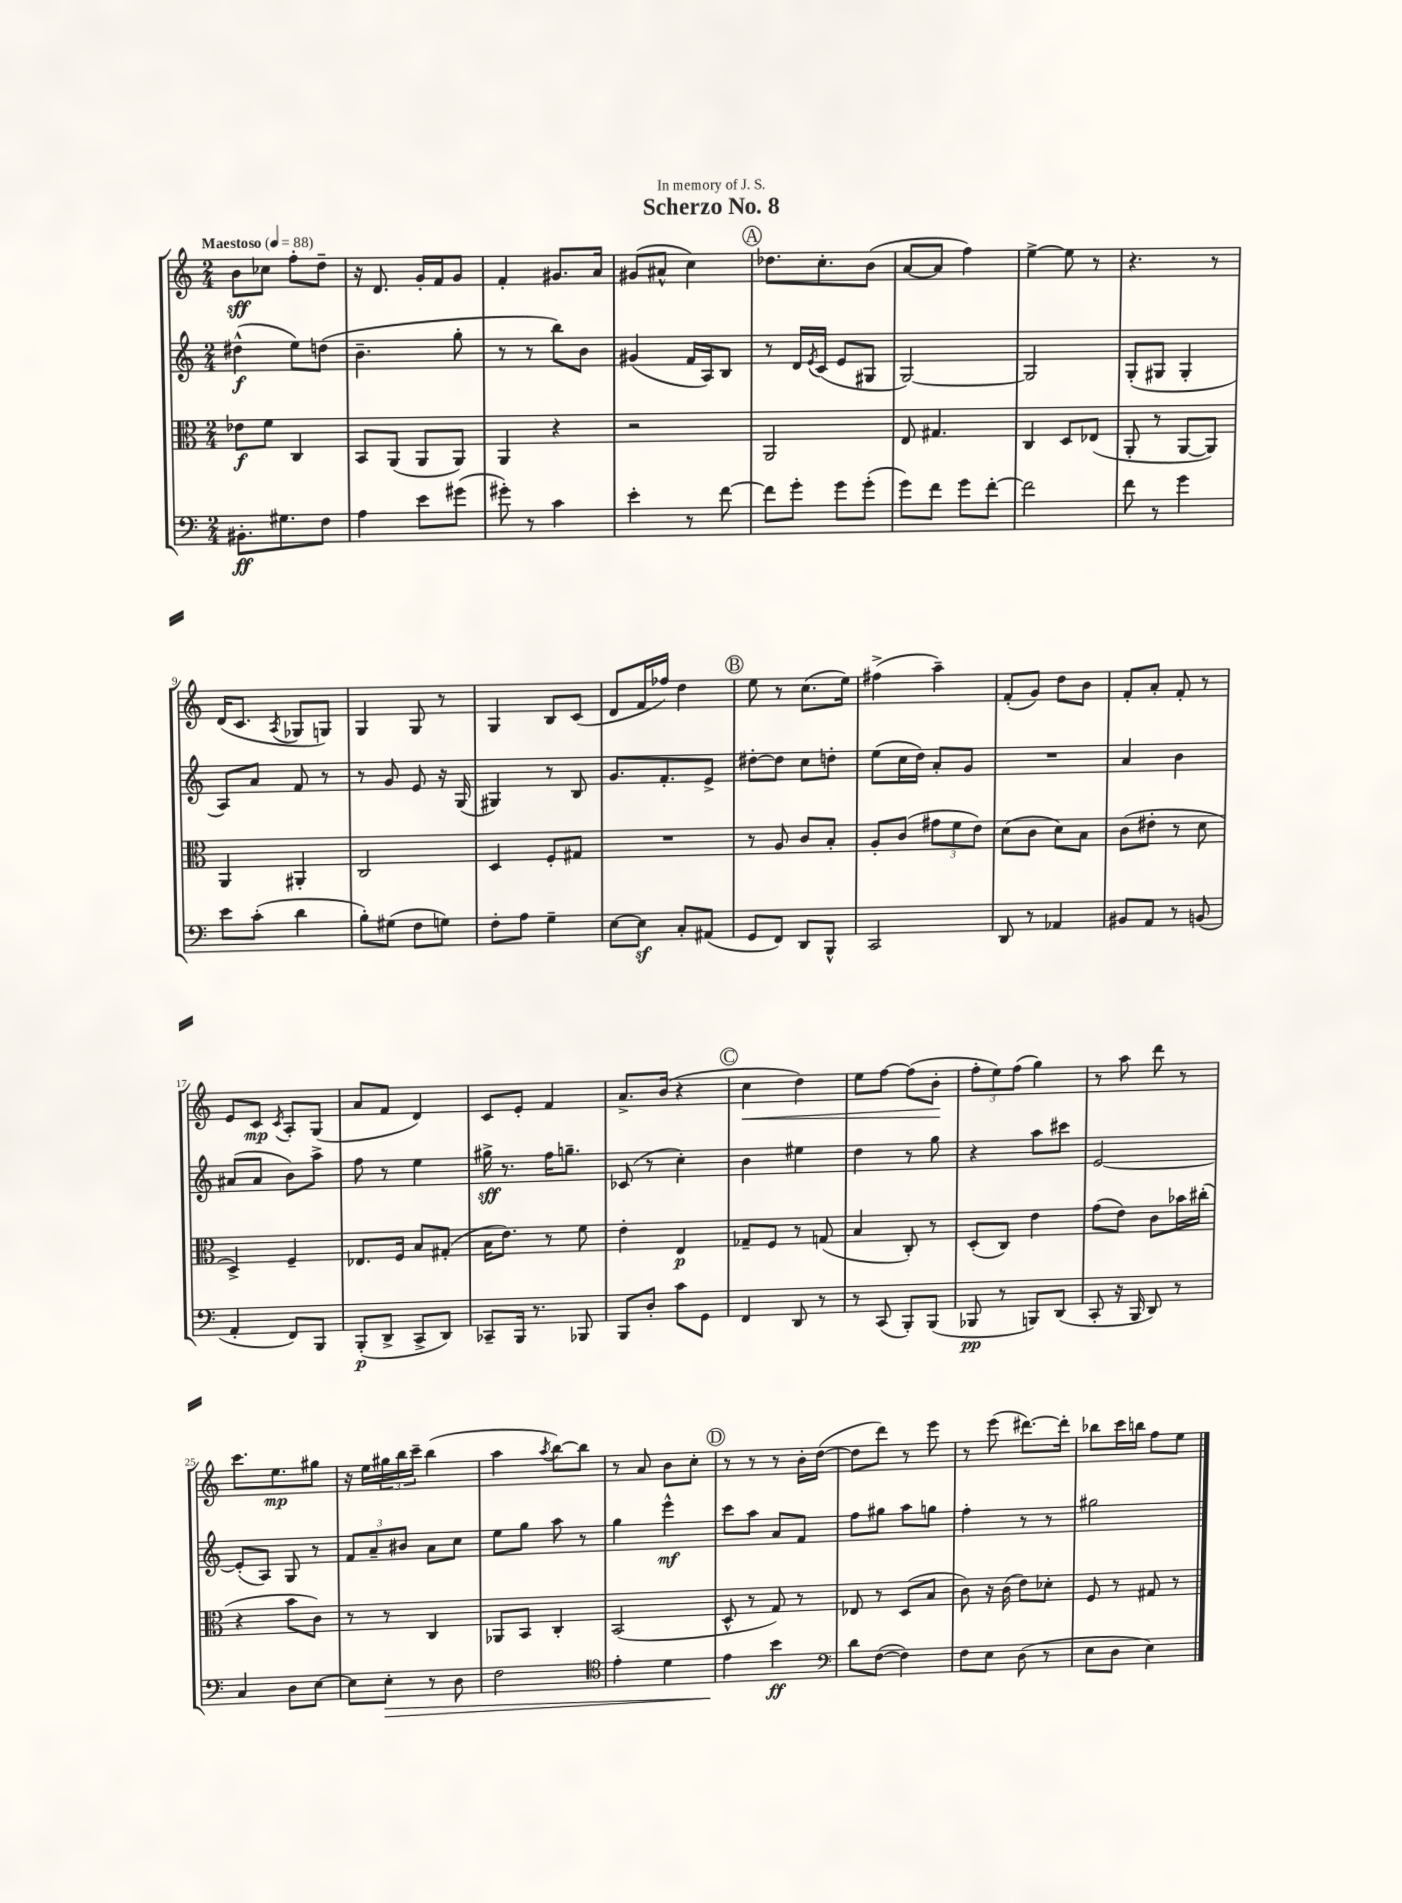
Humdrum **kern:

**kern	**kern	**kern	**kern
*staff4	*staff3	*staff2	*staff1
*clefF4	*clefC3	*clefG2	*clefG2
*k[]	*k[]	*k[]	*k[]
*M2/4	*M2/4	*M2/4	*M2/4
*MM88	*MM88	*MM88	*MM88
8.BB#'	8e-	(4dd#^^	8b
.	8f	.	8cc-
8.G#	.	.	.
.	4C	8ee)	8ff'
8F	.	(8dd	8dd~
=	=	=	=
4A	8BB	4.b~	16r
.	.	.	8.d
.	(8AA	.	.
8e	8AA	.	16g'
.	.	.	16f
(8g#	8AA)	8gg'	8g
=	=	=	=
8g#')	4AA	8r	4f'
8r	.	8r	.
4c	4r	8bb)	8.g#
.	.	8b	.
.	.	.	16a
=	=	=	=
4e'	2r	(4g#	(8g#
.	.	.	8a#^^
8r	.	16f	4cc)
.	.	16A)	.
[8f	.	8B	.
=	=	=	=
8f]	2AA	8r	8.dd-
8g'	.	16d	.
.	.	8qe	.
.	.	(16c	8.cc'
8g	.	8e	.
(8g'	.	8G#	(8b
=	=	=	=
8g)	8E	[2G)	[8a
8f	4.G#	.	8a]
8g	.	.	4ff)
[8f'	.	.	.
=	=	=	=
2f]	4C	2G]	[4ee^
.	8D	.	8ee]
.	(8E-	.	8r
=	=	=	=
8f	8AA'	(8G'	4.r
8r	8r	8G#	.
4g	[8AA	4G#'	.
.	8AA])	.	8r
=	=	=	=
8e	4AA	8A)	(16d
.	.	.	8.c
(8c'	.	8a	.
.	.	.	8qA
4d	4AA#'	8f	8G-
.	.	8r	8G)
=	=	=	=
8B')	2C	8r	4G
(8G#	.	8g	.
8F	.	8e	8G
8G)	.	16r	8r
.	.	(16G	.
=	=	=	=
8F'	4D	4G#)	4G
8A	.	.	.
4G~	8F'	8r	8B
.	8G#	8B	(8c
=	=	=	=
[8E	2r	8.g	8d
8E]	.	.	16f
.	.	8.f'	16ff-)
8C'	.	.	4dd
(8AA#	.	8e^	.
=	=	=	=
8GG	8r	[8dd#'	8ee
8FF)	8A	8dd#]	8r
8DD	8c	8cc	(8.cc
8BBB^^	8B'	8dd'	.
.	.	.	16ee)
=	=	=	=
2CC	8A'	(8ee	(4ff#^
.	(8c	16cc	.
.	.	16dd)	.
.	12g#	8a'	4aa~)
.	12f	.	.
.	.	8g	.
.	12e)	.	.
=	=	=	=
8DD	(8d	2r	(8f'
8r	8c	.	8g)
4AA-	8d)	.	8dd
.	8B	.	8b
=	=	=	=
8BB#	(8c	4a	8f'
8AA	8e#'	.	8a'
8r	8r	4b	8f'
(8BB	8d	.	8r
=	=	=	=
4AA'	4D^)	(8a#	8e
.	.	8a#	8c
.	.	.	8qc
8FF)	4F~	8b)	8A'
8BBB	.	8aa^	(8G
=	=	=	=
(8BBB'	8.E-	8ff	8a
8DD^	.	8r	8f
.	16F	.	.
8CC^	8B	4ee	4d)
8DD)	(8G#'	.	.
=	=	=	=
8CC-~	16B	16gg#^	8c
.	8.e)	8.r	.
16BBB	.	.	8e'
8.r	.	.	.
.	8r	16ff	4f
.	.	8.gg~	.
8BBB-	8f	.	.
=	=	=	=
8BBB	4e'	(8c-	8.a^
8D'	.	8r	.
.	.	.	(16b
8c	4E	4cc')	4r
8GG	.	.	.
=	=	=	=
4FF	8G-~	4b	4cc
.	8F	.	.
8DD	8r	4ee#	4dd)
8r	(8G	.	.
=	=	=	=
8r	4B	4dd	8ee
(8CC	.	.	[8ff
8BBB')	8C')	8r	(8ff]
(8BBB	8r	8gg	8b'
=	=	=	=
8BBB-	(8D'	4r	12ff'
.	.	.	12ee)
8r	8C)	.	.
.	.	.	(12ff
8BBB)	4e	8aa	4gg)
(8DD	.	8ccc#	.
=	=	=	=
8CC'	(8g	[2e	8r
16r	8e)	.	8aa
16BBB	.	.	.
8DD)	8c	.	8ddd
8r	16b-	.	8r
.	(16cc#'	.	.
=	=	=	=
4C	4r	(8e']	8.ccc
.	.	8A)	.
.	.	.	8.ee
8D	8b	8G	.
[8E	8c)	8r	8gg#
=	=	=	=
8E]	8r	12f	16r
.	.	.	16ee
.	.	12a~	.
8E'	8r	.	24gg#
.	.	12b#	24bb
.	.	.	24ccc~
8r	4C	8a	(4bb
8D	.	8cc	.
=	=	=	=
2F	8AA-	8ee	4aa
.	8BB	8gg	.
.	.	.	8qaa
.	4C'	8aa	[8bb)
.	.	8r	8bb]
=	=	=	=
*clefC4	*	*	*
4e'	(2BB	4gg	8r
.	.	.	8a
4d	.	4eee^^	8b
.	.	.	8cc'
=	=	=	=
4e	8D^^	8ccc	8r
.	8r	8aa	8r
4b	8G)	8a	8r
.	8r	8f	16b'
.	.	.	([16dd
=	=	=	=
*clefF4	*	*	*
8d	8E-	8ff	8dd]
([8F	8r	8gg#	8ddd)
4F])	(8D	8aa	8r
.	8B	8gg	8eee
=	=	=	=
8F	8c)	4ff'	8r
8E	16r	.	(8eee
.	(16c	.	.
(8D	8e)	8r	[8.ddd#)
8r	8d-'	8r	.
.	.	.	16ddd#']
=	=	=	=
8E	8F	2gg#	8bb-
8D	8r	.	16ccc
.	.	.	16bb
4E)	8G#	.	8ff
.	8r	.	8ee
==	==	==	==
*-	*-	*-	*-
